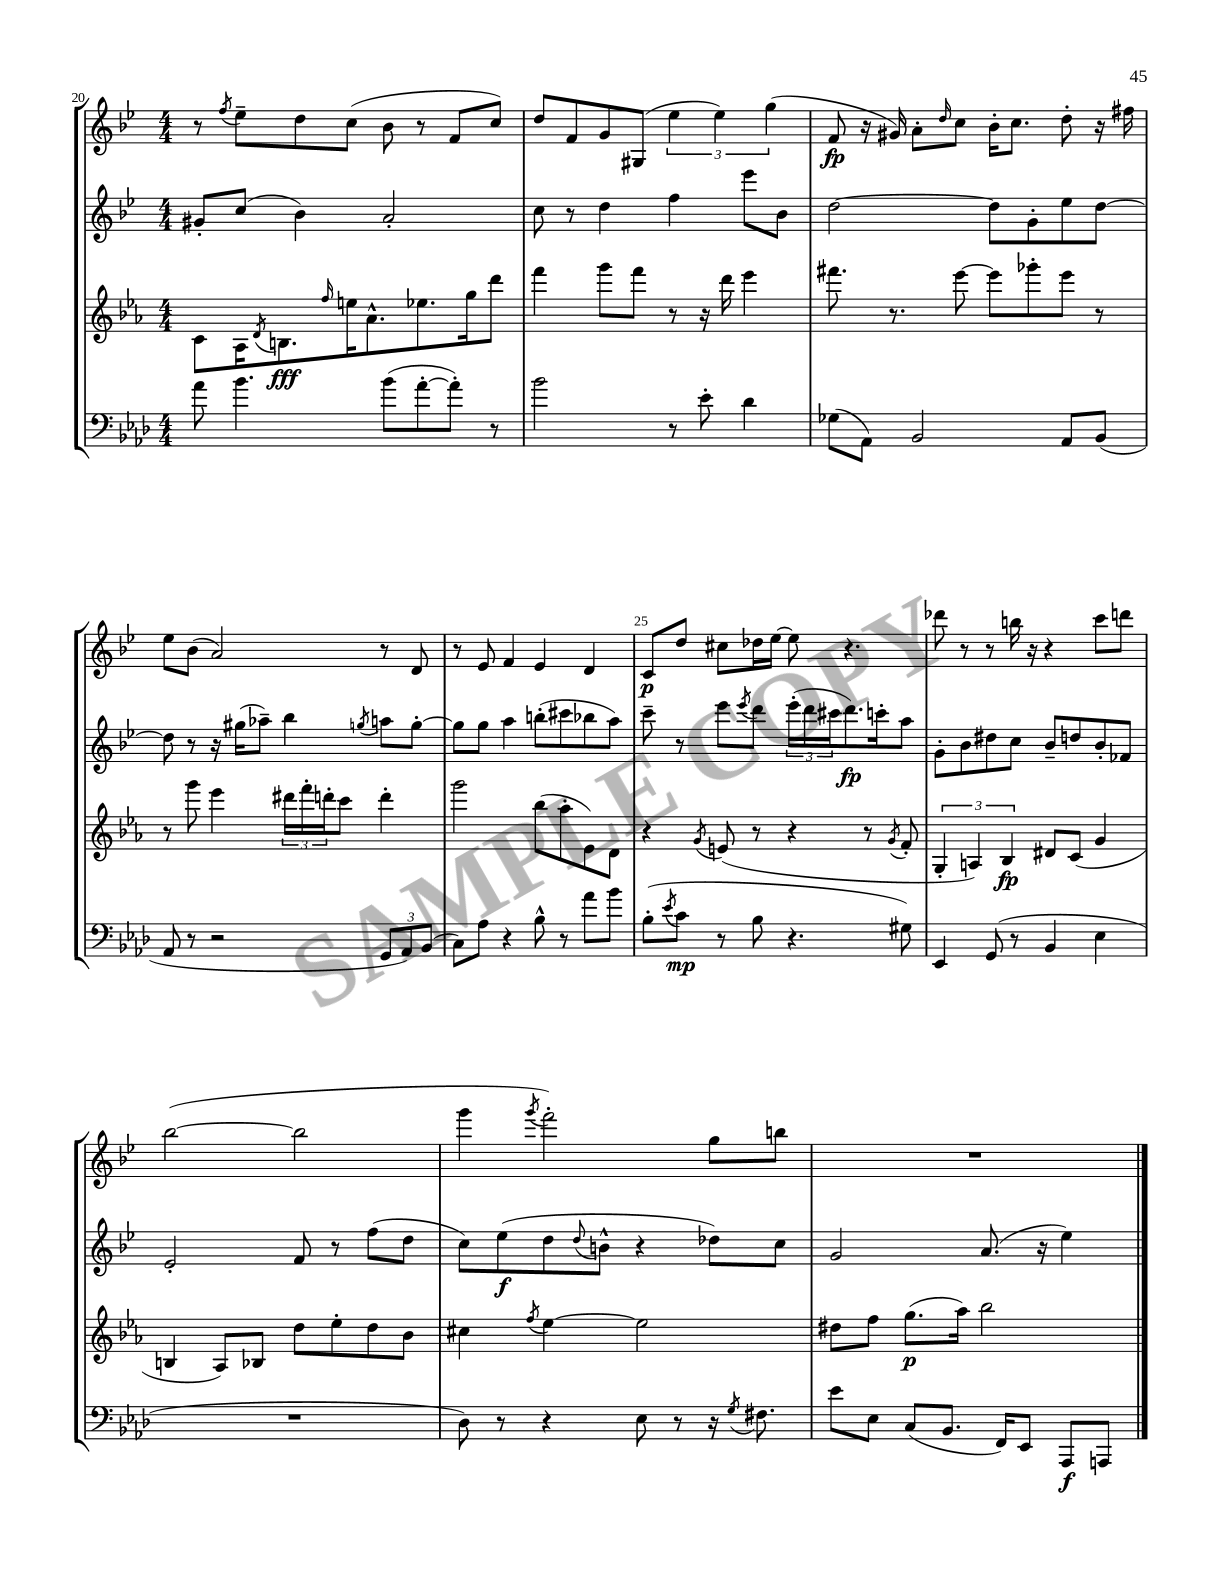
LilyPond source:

<<
\new StaffGroup <<
\new Staff = "s0" {
    \clef treble \key bes \major \numericTimeSignature \time 4/4
    r8 \acciaccatura { f''8 } ees''8-- d''8 c''8( bes'8 r8 f'8 c''8) |
    d''8 f'8 g'8 gis8( \tuplet 3/2 { ees''4 ees''4) g''4( } |
    f'8\fp r16 gis'16) a'8-. \grace { d''16 } c''8 bes'16-. c''8. d''8-. r16 fis''16 |
    ees''8 bes'8( a'2) r8 d'8 |
    r8 ees'8 f'4 ees'4 d'4 |
    c'8\p d''8 cis''8 des''16 ees''16~ ees''8 r4. |
    des'''8 r8 r8 b''16 r16 r4 c'''8 d'''8 |
    bes''2~( bes''2 |
    g'''4 \acciaccatura { g'''8 } f'''2-.) g''8 b''8 |
    R1 \bar "|." |
}
\new Staff = "s1" {
    \clef treble \key bes \major \numericTimeSignature \time 4/4
    gis'8-. c''8( bes'4) a'2-. |
    c''8 r8 d''4 f''4 ees'''8 bes'8 |
    d''2~ d''8 g'8-. ees''8 d''8~ |
    d''8 r8 r16 gis''16( aes''8--) bes''4 \acciaccatura { g''8 } a''8 g''8~-. |
    g''8 g''8 a''4 b''8-.( cis'''8 bes''8 a''8) |
    c'''8-- r8 ees'''8 \acciaccatura { ees'''8 } d'''8 \tuplet 3/2 { ees'''16-.( d'''16 cis'''16 } d'''8.\fp) c'''16-. a''8 |
    g'8-. bes'8 dis''8 c''8 bes'8-- d''8 bes'8-. fes'8 |
    ees'2-. f'8 r8 f''8( d''8 |
    c''8) ees''8\f( d''8 \appoggiatura { d''8 } b'8-^ r4 des''8) c''8 |
    g'2 a'8.( r16 ees''4) \bar "|." |
}
\new Staff = "s2" {
    \clef treble \key ees \major \numericTimeSignature \time 4/4
    c'8 aes16 \acciaccatura { d'8 } b8.\fff \grace { f''16 } e''16 aes'8.-^ ees''8. g''16 d'''8 |
    f'''4 g'''8 f'''8 r8 r16 d'''16 ees'''4 |
    fis'''8. r8. ees'''8~ ees'''8 ges'''8-. ees'''8 r8 |
    r8 g'''8 ees'''4 \tuplet 3/2 { dis'''16 f'''16-. d'''16-. } c'''8 d'''4-. |
    g'''2 bes''8( aes''8-. ees'8) d'8 |
    r4 \acciaccatura { g'8 } e'8( r8 r4 r8 \acciaccatura { g'8 } f'8-. |
    \tuplet 3/2 { g4-. a4) bes4\fp } dis'8 c'8( g'4 |
    b4 aes8) bes8 d''8 ees''8-. d''8 bes'8 |
    cis''4 \acciaccatura { f''8 } ees''4~ ees''2 |
    dis''8 f''8 g''8.\p( aes''16) bes''2 \bar "|." |
}
\new Staff = "s3" {
    \clef bass \key aes \major \numericTimeSignature \time 4/4
    aes'8 bes'4. bes'8( aes'8~-. aes'8-.) r8 |
    bes'2 r8 ees'8-. des'4 |
    ges8( aes,8) bes,2 aes,8 bes,8( |
    aes,8 r8 r2 \tuplet 3/2 { g,8 aes,8) bes,8( } |
    c8) aes8 r4 bes8-^ r8 aes'8 bes'8 |
    bes8-.( \acciaccatura { ees'8 } c'8\mp r8 bes8 r4. gis8) |
    ees,4 g,8( r8 bes,4 ees4 |
    R1 |
    des8) r8 r4 ees8 r8 r16 \acciaccatura { g8 } fis8. |
    ees'8 ees8 c8( bes,8. f,16) ees,8 aes,,8\f a,,8 \bar "|." |
}
>>
>>
\layout { \context { \Score currentBarNumber = #20 \override BarNumber.break-visibility = ##(#f #t #t) barNumberVisibility = #(every-nth-bar-number-visible 5) } }
